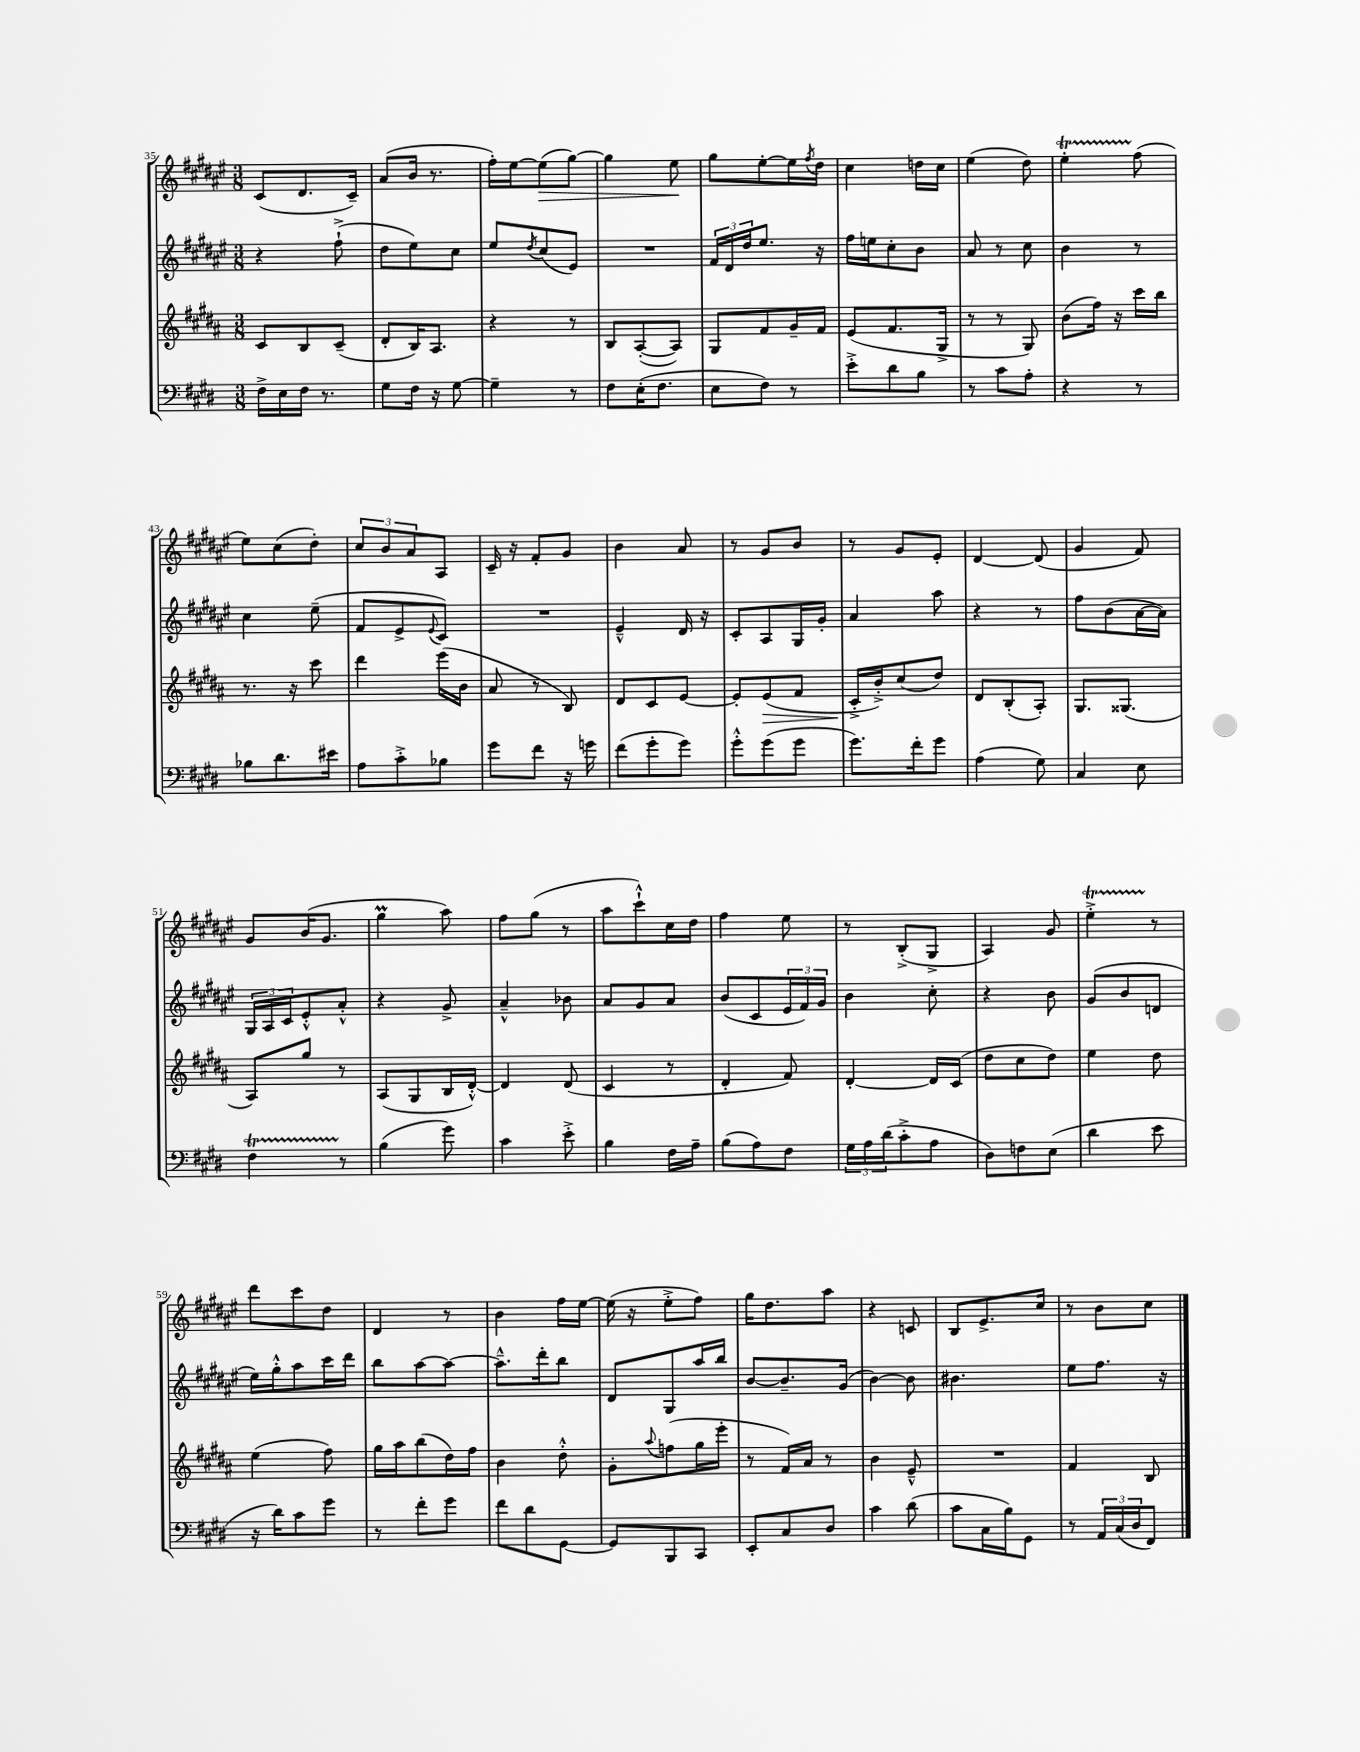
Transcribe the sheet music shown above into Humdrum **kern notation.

**kern	**kern	**kern	**kern
*staff4	*staff3	*staff2	*staff1
*clefF4	*clefG2	*clefG2	*clefG2
*k[f#c#g#d#]	*k[f#c#g#d#a#]	*k[f#c#g#d#a#e#]	*k[f#c#g#d#a#e#]
*M3/8	*M3/8	*M3/8	*M3/8
16F#^	8c#	4r	(8c#
16E	.	.	.
16F#	8B	.	8.d#
8.r	.	.	.
.	(8c#~	(8ff#`^	.
.	.	.	16c#~)
=	=	=	=
8G#	8d#'	8dd#	(8a#
16F#	16B)	8ee#)	16b
16r	8.A#	.	8.r
[8G#	.	8cc#	.
=	=	=	=
4G#~]	4r	8ee#	16ff#')
.	.	.	[16ee#
.	.	8qdd#	.
.	.	(8cc#	(8ee#]
8r	8r	8e#)	[8gg#)
=	=	=	=
8F#	8B	4.r	4gg#]
(16E'	([8A#'	.	.
8.F#	.	.	.
.	8A#])	.	8ee#
=	=	=	=
8E	8G#	24f#	8gg#
.	.	24d#	.
.	.	24dd#	.
8F#)	8f#	8.ee#	[8ee#'
8r	16g#~	.	16ee#]
.	.	.	8qff#
.	16f#	16r	16dd#
=	=	=	=
8e'^	(8e	16ff#	4cc#
.	.	16ee	.
8d#	8.f#	8cc#'	.
8B	.	8b	16dd
.	16G#^	.	16cc#
=	=	=	=
8r	8r	8a#	(4ee#
8c#	8r	8r	.
8A'	8G#)	8cc#	8dd#)
=	=	=	=
4r	(8b	4b	4ee#'
.	16ff#)	.	.
.	16r	.	.
8r	16ccc#	8r	(8ff#
.	16bb	.	.
=	=	=	=
8B-	8.r	4cc#	8ee#)
8.d#	.	.	(8cc#
.	16r	.	.
.	8ccc#	(8ee#~	8dd#')
16e#	.	.	.
=	=	=	=
8A	4ddd#	8f#	12cc#
.	.	.	12b
8c#'^	.	8e#^	.
.	.	.	12a#
.	.	8qqe#	.
8B-	(16eee	8c#)	8A#
.	16b	.	.
=	=	=	=
8g#	8a#	4.r	16c#~
.	.	.	16r
8f#	8r	.	8f#'
16r	8B)	.	8g#
16g	.	.	.
=	=	=	=
(8f#	8d#	4e#~^^	4b
8g#'	8c#	.	.
8g#)	[8e	16d#	8a#
.	.	16r	.
=	=	=	=
8g#'^^	8e']	8c#'	8r
(8g#	(8e	8A#	8g#
8g#	8f#	16G#	8b
.	.	16g#'	.
=	=	=	=
8.g#)	16c#'^	4a#	8r
.	16b'^)	.	.
.	(8cc#	.	8g#
16f#'	.	.	.
8g#	8dd#)	8aa#	8e#'
=	=	=	=
(4A	8d#	4r	[4d#
.	(8B'	.	.
8G#)	8A#')	8r	(8d#]
=	=	=	=
4C#	8.G#	8ff#	4g#
.	.	(8b	.
.	(8.G##	.	.
8E	.	[16a#	8f#)
.	.	16a#])	.
=	=	=	=
4F#	8A#)	24G#	8g#
.	.	24A#	.
.	.	24c#	.
.	8gg#	8e#'^^	(16b
.	.	.	8.g#
8r	8r	8a#'^^	.
=	=	=	=
(4B	(8A#	4r	4gg#
.	8G#	.	.
8g#)	16B	8g#^	8aa#)
.	[16d#'^^)	.	.
=	=	=	=
4c#	4d#]	4a#~^^	8ff#
.	.	.	(8gg#
8e'^	(8d#	8b-	8r
=	=	=	=
4B	4c#	8a#	8aa#
.	.	8g#	8ccc#`^^)
16F#	8r	8a#	16cc#
16A~	.	.	16dd#
=	=	=	=
(8B	4d#'	(8b	4ff#
8A)	.	8c#	.
8F#	8f#)	24e#	8ee#
.	.	24f#)	.
.	.	24g#	.
=	=	=	=
24G#	[4d#'	4b	8r
24A	.	.	.
(24d#	.	.	.
8c#'^	.	.	(8B'^
8A	16d#]	8cc#'	8G#^
.	(16c#	.	.
=	=	=	=
8D#)	8dd#	4r	4A#)
8F	8cc#	.	.
(8E	8dd#)	8b	8g#
=	=	=	=
4d#	4ee	(8g#	4ee#'^
.	.	8b	.
8e	8dd#	8d	8r
=	=	=	=
16r	(4ee	16ee#)	8ddd#
16d#)	.	16gg#'^^	.
8c#	.	8aa#	8ccc#
8g#	8ff#)	16ccc#	8dd#
.	.	16ddd#	.
=	=	=	=
8r	16gg#	8bb	4d#
.	16aa#	.	.
8f#'	(8bb	[8aa#	.
8g#	16dd#)	8aa#_	8r
.	16ff#	.	.
=	=	=	=
8f#	4b	8.aa#~^^]	4b
8d#	.	.	.
.	.	16ddd#'	.
[8GG#	8dd#'^^	8bb	16ff#
.	.	.	[16ee#
=	=	=	=
8GG#]	8g#'	8d#	(16ee#]
.	.	.	16r
.	8qqaa#	.	.
8BBB	(8ff	8G#	8ee#'^
8CC#	16gg#	16aa#	8ff#)
.	16eee'	16bb	.
=	=	=	=
8EE'	8r	[8b	16gg#
.	.	.	8.dd#
8C#	16f#)	8.b~]	.
.	16a#	.	.
8D#	8r	.	8aa#
.	.	(16g#	.
=	=	=	=
4c#	4b	[4b)	4r
(8d#	8e~^^	8b]	8c
=	=	=	=
8c#	4.r	4.b#	8B
16C#	.	.	8.e#^
16B)	.	.	.
8GG#	.	.	.
.	.	.	16cc#
=	=	=	=
8r	4f#	8ee#	8r
24AA	.	8.ff#	8b
(24C#	.	.	.
24D#	.	.	.
8FF#)	8B	.	8cc#
.	.	16r	.
==	==	==	==
*-	*-	*-	*-
